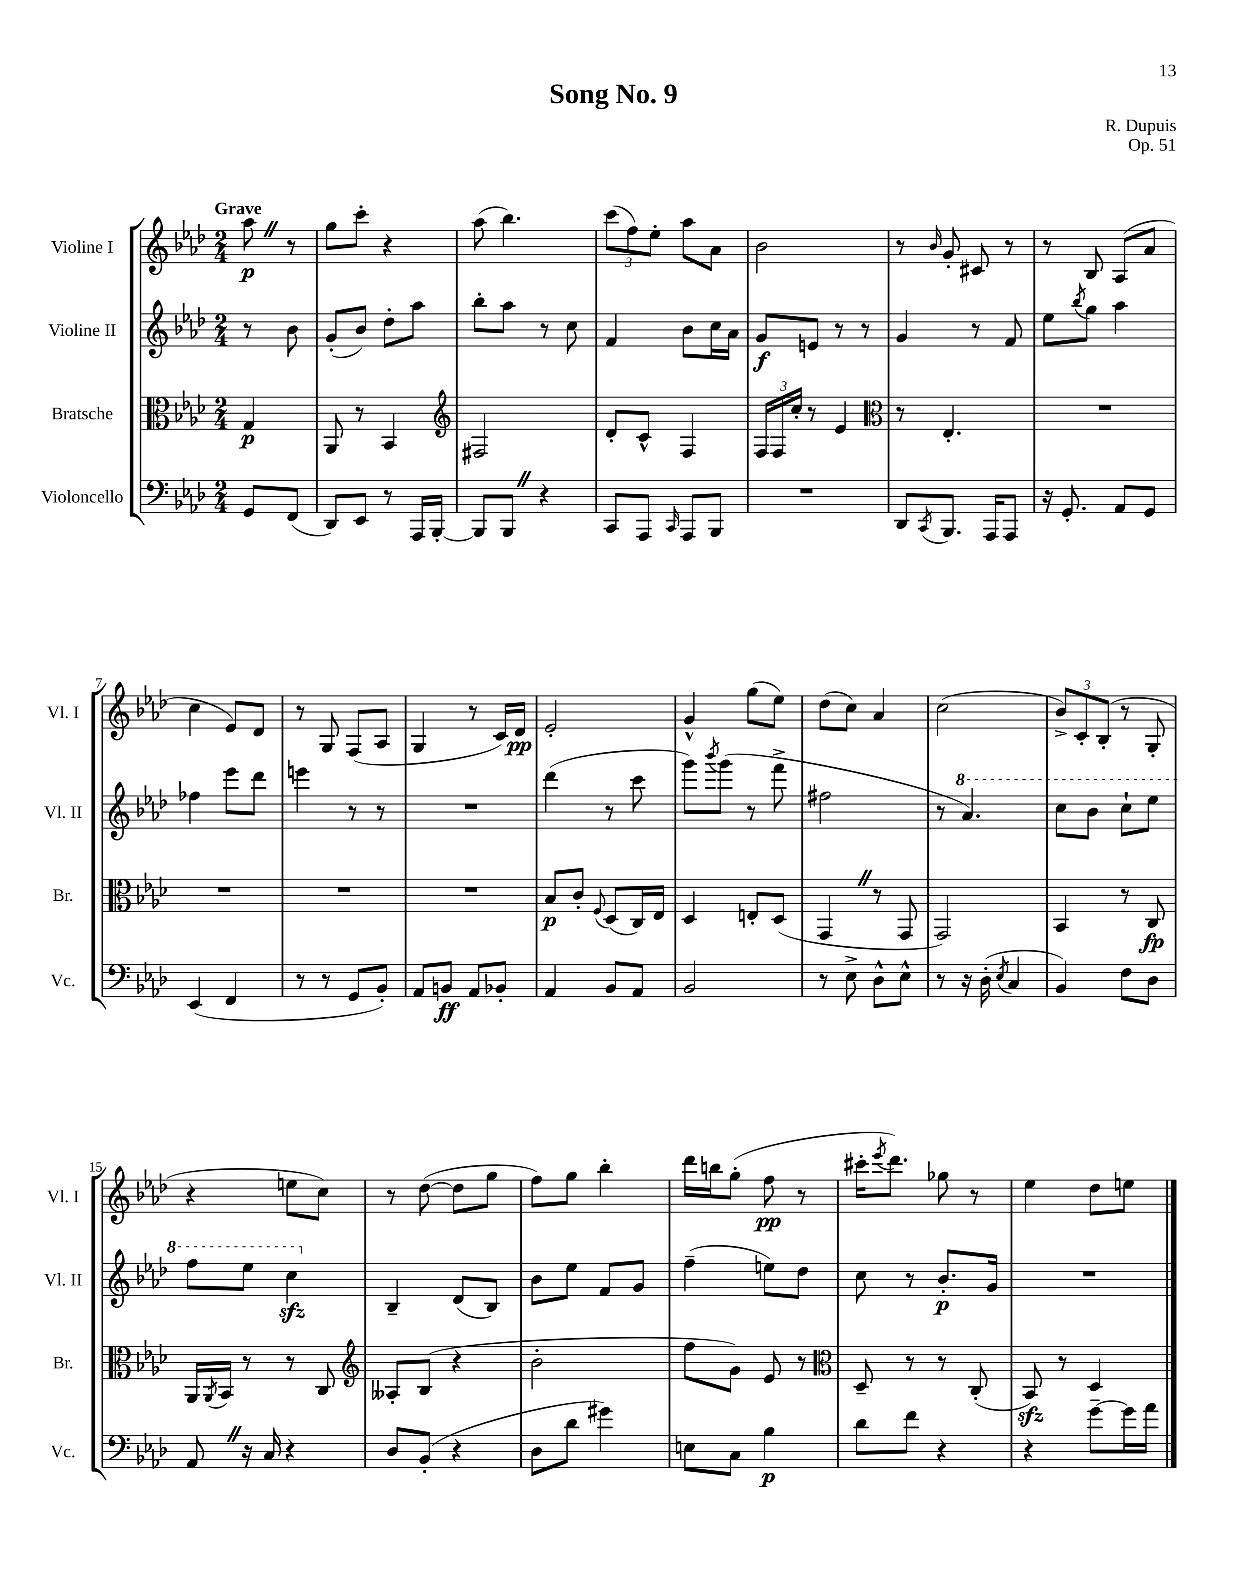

**kern	**kern	**kern	**kern
*staff4	*staff3	*staff2	*staff1
*clefF4	*clefC3	*clefG2	*clefG2
*k[b-e-a-d-]	*k[b-e-a-d-]	*k[b-e-a-d-]	*k[b-e-a-d-]
*M2/4	*M2/4	*M2/4	*M2/4
8GG	4G	8r	8aa-
(8FF	.	8b-	8r
=	=	=	=
8DD-)	8AA-	(8g'	8gg
8EE-	8r	8b-)	8ccc'
8r	4BB-	8dd-'	4r
16AAA-	.	8aa-	.
[16BBB-'	.	.	.
=	=	=	=
*	*clefG2	*	*
8BBB-]	2F#	8bb-'	(8aa-
8BBB-	.	8aa-	4.bb-)
4r	.	8r	.
.	.	8cc	.
=	=	=	=
8CC	8d-'	4f	(12ccc
.	.	.	12ff)
8AAA-	8c^^	.	.
.	.	.	12ee-'
16qqCC	.	.	.
8AAA-	4F	8b-	8aa-
8BBB-	.	16cc	8a-
.	.	16a-	.
=	=	=	=
2r	24F	8g	2b-
.	24F	.	.
.	24cc'	.	.
.	8r	8e	.
.	4e-	8r	.
.	.	8r	.
=	=	=	=
*	*clefC3	*	*
8DD-	8r	4g	8r
8qCC	.	.	16qqb-
8.BBB-	4.E-'	.	8g'
.	.	8r	8c#
16AAA-	.	.	.
8AAA-	.	8f	8r
=	=	=	=
16r	2r	8ee-	8r
8.GG'	.	.	.
.	.	8qbb-	.
.	.	8gg	8B-
8AA-	.	4aa-	(8A-
8GG	.	.	8a-
=	=	=	=
(4EE-	2r	4ff-	4cc
4FF	.	8eee-	8e-)
.	.	8ddd-	8d-
=	=	=	=
8r	2r	4eee	8r
8r	.	.	8G
8GG	.	8r	(8F
8BB-')	.	8r	8A-
=	=	=	=
8AA-	2r	2r	4G
8BB	.	.	.
8AA-	.	.	8r
8BB-'	.	.	16c)
.	.	.	16d-
=	=	=	=
4AA-	8B-	(4ddd-	2e-'
.	8c'	.	.
.	8qqF	.	.
8BB-	(8D-	8r	.
8AA-	16C)	8ccc	.
.	16E-	.	.
=	=	=	=
2BB-	4D-	8ggg)	4g^^
.	.	8qbbb-	.
.	.	(8ggg	.
.	8E'	8r	(8gg
.	(8D-	8fff^	8ee-)
=	=	=	=
8r	4GG	2ff#	(8dd-
8E-^	.	.	8cc)
8D-^^	8r	.	4a-
8E-^^	8GG	.	.
=	=	=	=
8r	2GG)	8r	(2cc
16r	.	4.aa-)	.
(16D-'	.	.	.
8qE-	.	.	.
4C	.	.	.
=	=	=	=
4BB-)	4BB-	8ccc	12b-^)
.	.	.	12c'
.	.	8bb-	.
.	.	.	(12B-'
8F	8r	8ccc`	8r
8D-	8C	8eee-	8G'
=	=	=	=
8AA-	16AA-	8fff	4r
.	8qAA-	.	.
.	16BB-	.	.
16r	8r	8eee-	.
16C	.	.	.
4r	8r	4ccc	8ee
.	8C	.	8cc)
=	=	=	=
*	*clefG2	*	*
8D-	8A--'	4B-~	8r
(8BB-'	(8B-	.	([8dd-
4r	4r	(8d-	8dd-]
.	.	8B-)	8gg
=	=	=	=
8D-	2b-'	8b-	8ff)
8d-	.	8ee-	8gg
4g#)	.	8f	4bb-'
.	.	8g	.
=	=	=	=
8E	8ff	(4ff~	16ddd-
.	.	.	16bb
8C	8g)	.	(8gg'
4B-	8e-	8ee)	8ff
.	8r	8dd-	8r
=	=	=	=
*	*clefC3	*	*
8d-	8D-~	8cc	16ccc#'
.	.	.	8qeee-
.	.	.	8.ddd-)
8f	8r	8r	.
4r	8r	8.b-'	8gg-
.	(8C'	.	8r
.	.	16g	.
=	=	=	=
4r	8BB-)	2r	4ee-
.	8r	.	.
[8g~	4D-	.	8dd-
16g]	.	.	8ee
16a-	.	.	.
==	==	==	==
*-	*-	*-	*-
